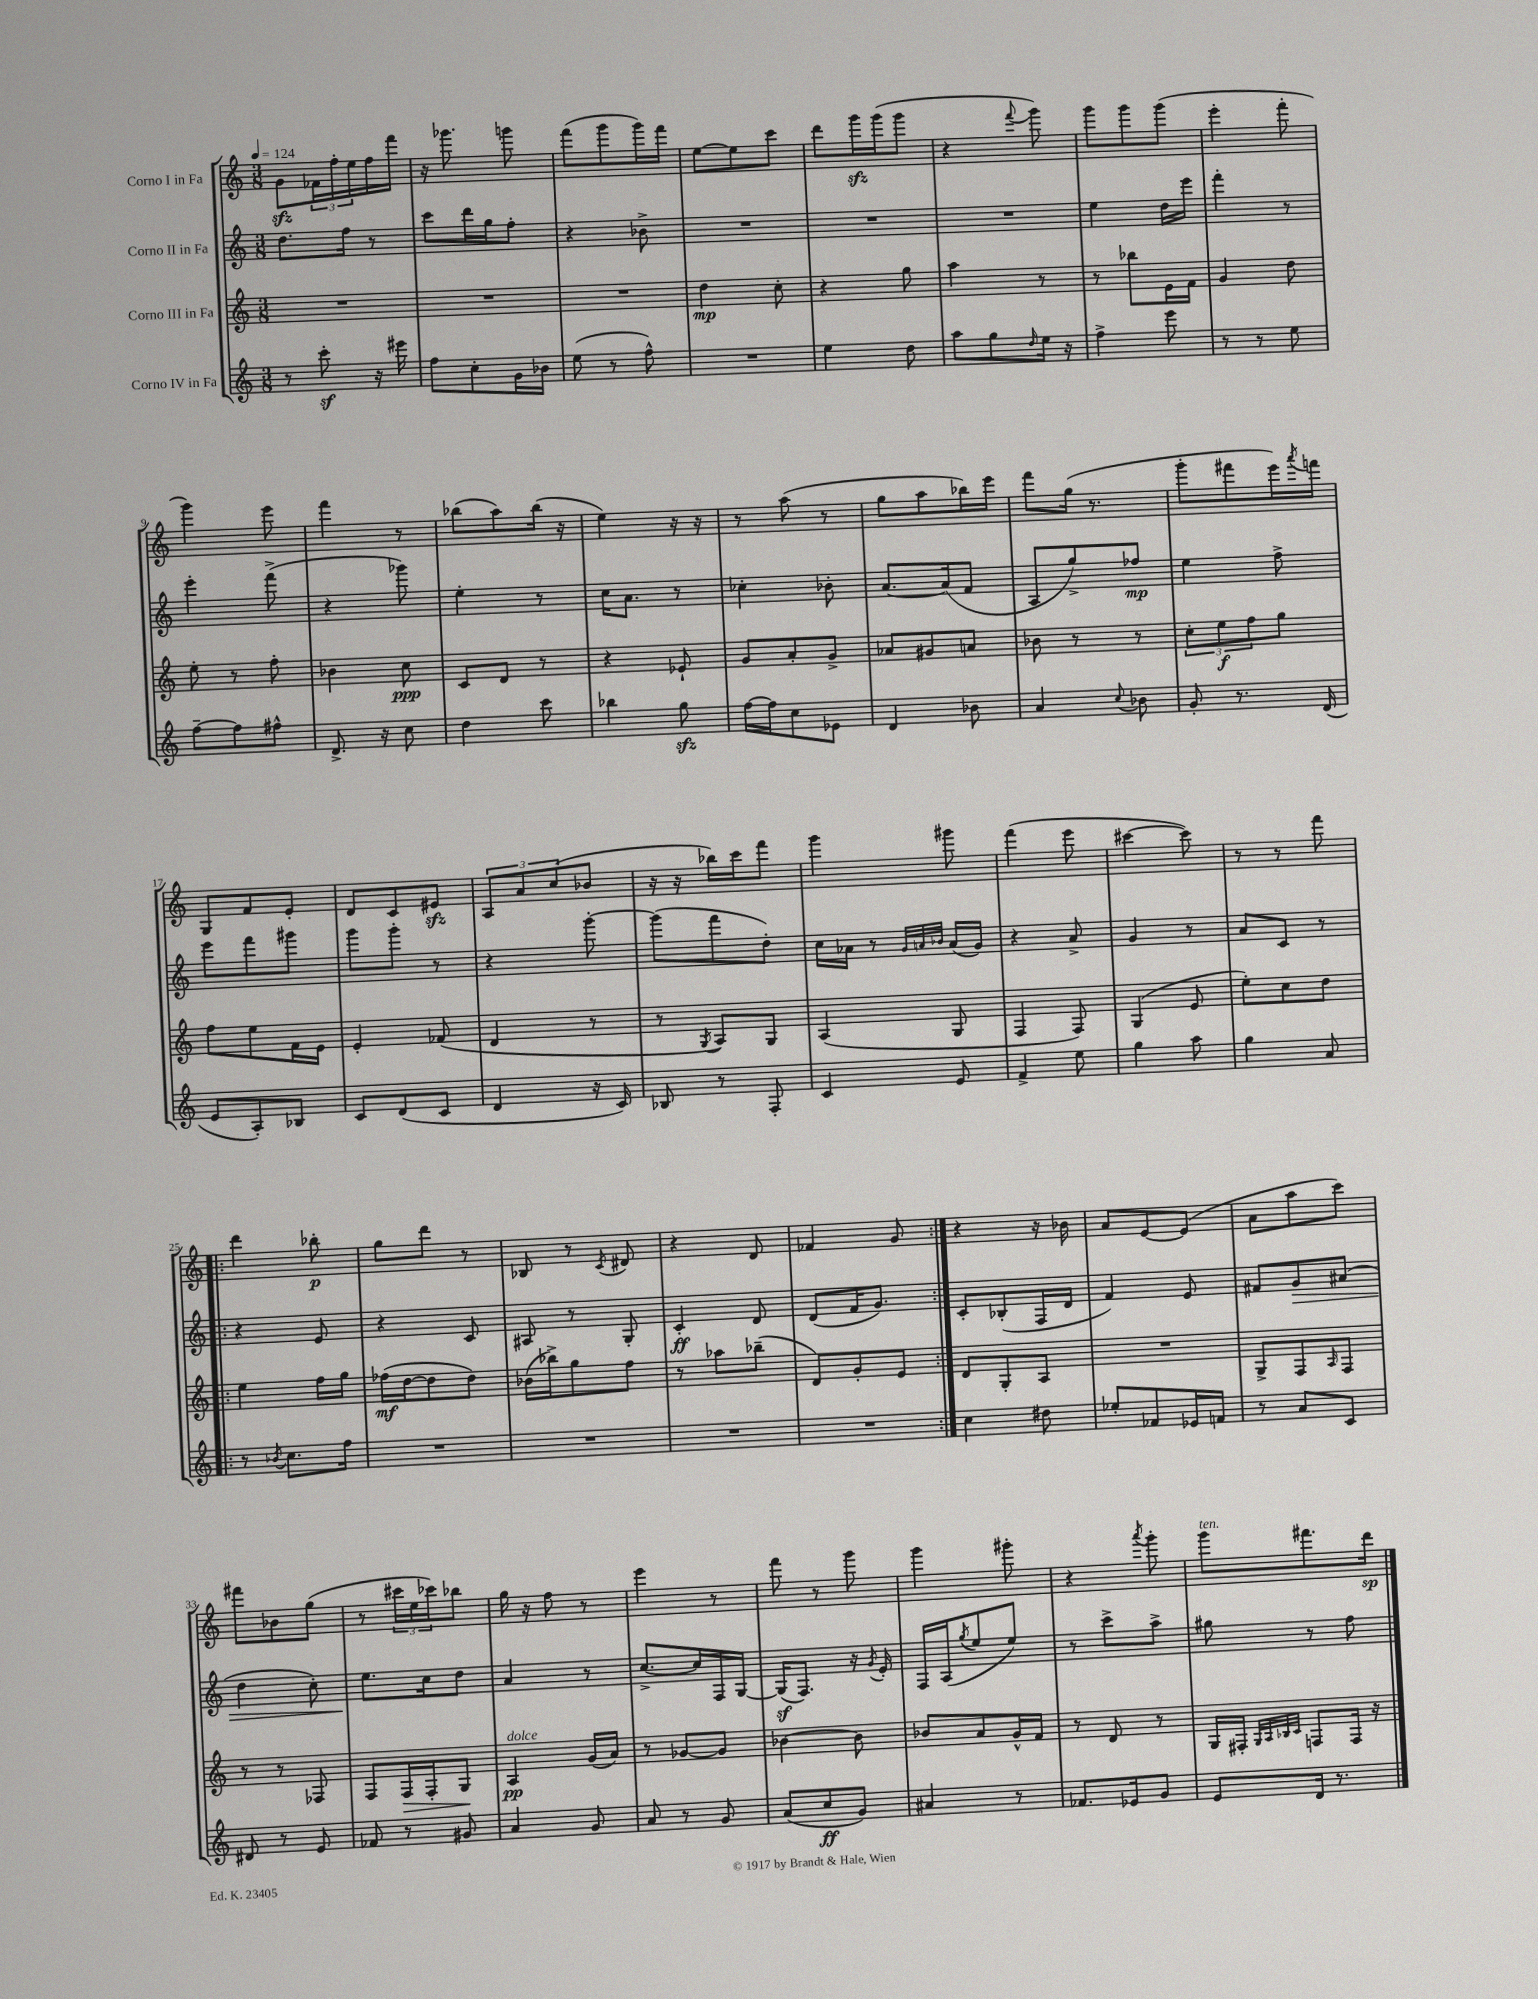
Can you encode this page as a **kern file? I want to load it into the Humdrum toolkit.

**kern	**kern	**kern	**kern
*staff4	*staff3	*staff2	*staff1
*clefG2	*clefG2	*clefG2	*clefG2
*k[]	*k[]	*k[]	*k[]
*M3/8	*M3/8	*M3/8	*M3/8
*MM124	*MM124	*MM124	*MM124
8r	4.r	8.dd	8g
8ccc'	.	.	24f-
.	.	.	24ff'
.	.	16ff	.
.	.	.	24ee
16r	.	8r	16ff
16eee#	.	.	16fff
=	=	=	=
8ff	4.r	8ccc	16r
.	.	.	8.ggg-
8cc'	.	16ddd	.
.	.	16gg	.
16g	.	8ff'	8ggg
16b-	.	.	.
=	=	=	=
(8ee	4.r	4r	(8fff
8r	.	.	8ggg
8ff^^)	.	8b-^	16ggg)
.	.	.	16fff
=	=	=	=
4.r	4dd	4.r	[8ee
.	.	.	8ee]
.	8cc'	.	8ccc
=	=	=	=
4ee	4r	4.r	8ddd
.	.	.	16ggg
.	.	.	(16ggg
8dd	8gg	.	8ggg
=	=	=	=
8aa	4aa	4.r	4r
8gg	.	.	.
16qqdd	.	.	8qqfff
16ee	8r	.	8ggg)
16r	.	.	.
=	=	=	=
4ff^	8r	4ee	8ggg
.	8bb-	.	8ggg
8eee	16e	16dd	(8ggg
.	16f	16eee	.
=	=	=	=
8r	4g	4fff'	4eee'
8r	.	.	.
8ee	8dd	8r	8fff'
=	=	=	=
[8ff~	8ee'	4eee'	4ggg)
8ff]	8r	.	.
8ff#^^	8ff'	(8fff^	8eee
=	=	=	=
8.d^	4b-	4r	4fff
16r	.	.	.
8cc	8cc	8ggg-)	8r
=	=	=	=
4dd	8c	4ee'	(8bb-
.	8d	.	8aa)
8ccc	8r	8r	(16bb-
.	.	.	16r
=	=	=	=
4bb-	4r	16cc	4ee)
.	.	8.a	.
8gg	8e-`	8r	16r
.	.	.	16r
=	=	=	=
[16ff	8g	4cc-'	8r
16ff]	.	.	.
8cc	8a'	.	(8aa
8e-	8g^	8b-'	8r
=	=	=	=
4d	8a-	[8.a	8gg
.	8g#	.	8aa
.	.	(16a]	.
8b-	8a	8f	16bb-)
.	.	.	16eee
=	=	=	=
4a	8b-	8A	8fff
.	8r	8gg^)	(16gg
.	.	.	8.r
8qqcc	.	.	.
8b-	8r	8ff-	.
=	=	=	=
8g'	12cc'	4ee	8ggg'
.	12ee	.	.
8.r	.	.	8fff#
.	12ff	.	.
.	8gg	8ff^	16eee)
.	.	.	8qaaa
(16d	.	.	16fff
=	=	=	=
8e	8ff	8eee	8G
8A')	8ee	8fff	8f
8B-	16f	8ggg#	8e'
.	16e	.	.
=	=	=	=
8c	4e'	8ggg	8d
(8d	.	8ggg'	8c
8c	(8f-	8r	8e#
=	=	=	=
4d	4d	4r	12A
.	.	.	12a
.	.	.	(12cc
16r	8r	[8ggg'	8b-
16c)	.	.	.
=	=	=	=
8B-	8r	(8ggg]	16r
.	.	.	16r
.	8qG	.	.
8r	8A)	8fff	16bb-)
.	.	.	16ccc
8F'	8G	8dd')	8fff
=	=	=	=
4c	(4A	16cc	4ggg
.	.	16a-	.
.	.	8r	.
.	.	32qqg	.
.	.	32qqa	.
.	.	32qqb-	.
8e	8G	(16a	8ggg#
.	.	16g)	.
=	=	=	=
4f^	4F	4r	(4fff
8ee	8F)	8a^	8eee
=	=	=	=
4gg	(4G	4g	[4ccc#
8aa	8e	8r	8ccc#])
=	=	=	=
4gg	8ee')	8a	8r
.	8cc	8c	8r
8a	8dd	8r	8fff
=!|:	=!|:	=!|:	=!|:
8r	4ee	4r	4ddd
8qb-	.	.	.
8.cc	.	.	.
.	16ff	8e	8bb-'
16ff	16gg	.	.
=	=	=	=
4.r	(16ff-	4r	8gg
.	[16dd	.	.
.	8dd]	.	8ddd
.	8dd)	8c	8r
=	=	=	=
4.r	(16b-	8A#	8B-
.	16bb-^)	.	.
.	8gg	8r	8r
.	.	.	8qc
.	8ff	8G'	8d#
=	=	=	=
4.r	8r	4c'	4r
.	8aa-	.	.
.	(8bb-~	8d	8d
=	=	=	=
4.r	8d)	(8d	4f-
.	8g'	16f	.
.	.	8.g)	.
.	8e	.	8g
=:|!	=:|!	=:|!	=:|!
4cc	8d	8c'	4r
.	8G'	(8B-'	.
8dd#	8A	16F	16r
.	.	16d	16b-
=	=	=	=
8ee-'	4.r	4f)	8a
8f-	.	.	[8e
16e-	.	8e	(8e]
16f	.	.	.
=	=	=	=
8r	8G^	8f#	8a
8a	8F	8g	8aa
.	16qqA	.	.
8c	8F	(8a#	8ccc)
=	=	=	=
8d#	8r	4dd	8fff#
8r	8r	.	8b-
8e	8F-	8cc')	(8gg
=	=	=	=
8f-	8F	8.ee	8r
8r	16F	.	24ccc#
.	.	.	24ee
.	16F'	16cc	.
.	.	.	24ccc-)
8g#	8G	8dd	8bb-
=	=	=	=
4a	4A	4a	16gg
.	.	.	16r
.	.	.	8ff
8g	(16g	8r	8r
.	16a)	.	.
=	=	=	=
8a	8r	[8.cc^	4eee
8r	[8g-	.	.
.	.	16cc]	.
8g	8g-]	16F	8r
.	.	[16G	.
=	=	=	=
(8a	[4b-	(16G]	8fff
.	.	8.F)	.
8cc	.	.	8r
8g)	8b-]	16r	8ggg
.	.	8qg	.
.	.	16e'	.
=	=	=	=
4a#	8b-	16F	4ggg
.	.	(16A	.
.	.	8qgg	.
.	8a	8ee	.
8r	16g^^	8ee)	8ggg#'
.	16f	.	.
=	=	=	=
8.f-	8r	8r	4r
.	8d	8ccc^	.
16e-	.	.	.
.	.	.	8qaaa
8g	8r	8aa^	8ggg'
=	=	=	=
8e	16G	8gg#	8ggg
.	16F#'	.	.
.	32qqG	.	.
.	32qqA	.	.
.	32qqB-	.	.
.	32qqc	.	.
16d	8F	8r	8.fff#
8.r	.	.	.
.	16F	8ff	.
.	16r	.	16ddd
==	==	==	==
*-	*-	*-	*-
